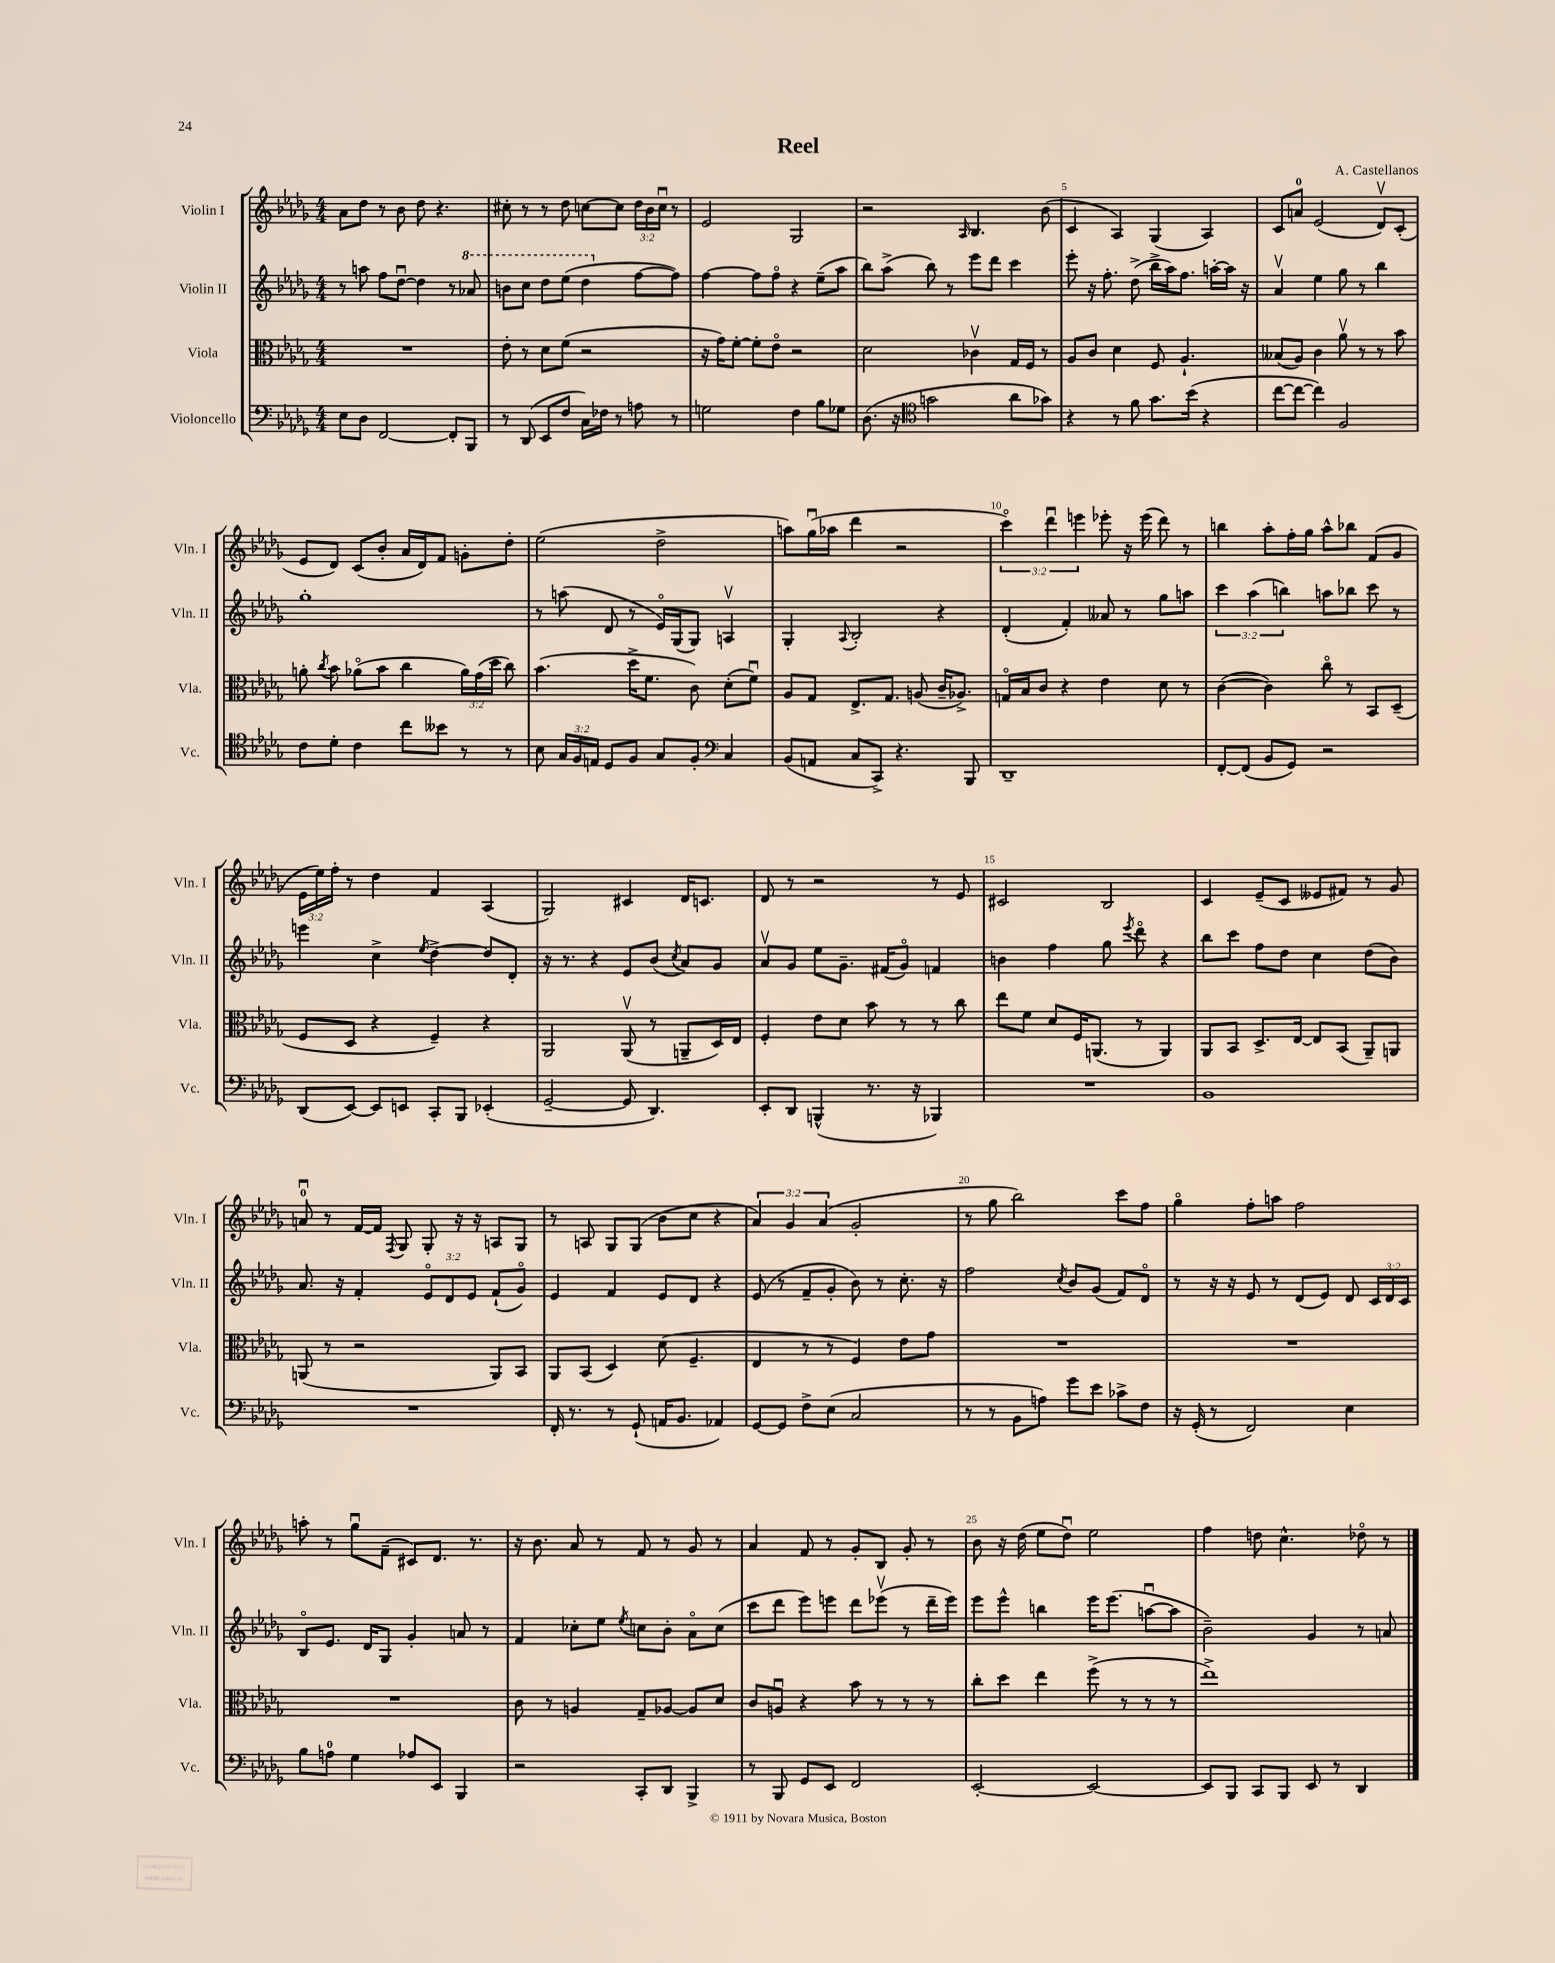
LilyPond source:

\header { title = "Reel" composer = "A. Castellanos" }
<<
\new StaffGroup <<
\new Staff = "s0" \with { instrumentName = "Violin I" shortInstrumentName = "Vln. I" } {
    \clef treble \key des \major \numericTimeSignature \time 4/4 \override Staff.TupletNumber.text = #tuplet-number::calc-fraction-text
    \autoBeamOff aes'8[ des''8] r8 bes'8 des''8 r4. |
    cis''8-. r8 r8 des''8 c''8[~ c''8] \tuplet 3/2 { des''16[ bes'16 c''16]\downbow } r8 |
    ees'2 ges2 |
    r2 \grace { aes16 } bes4. bes'8( |
    c'4 aes4) ges4( aes4) |
    c'8[ a'8]-0 ees'2( des'8[\upbow) c'8]-.( |
    ees'8[ des'8]) c'8[( bes'8]-. aes'16[ des'16) f'8] g'8[-. des''8]-. |
    ees''2( des''2-> |
    a''8[) ges''16\downbow( aes''16] des'''4 r2 |
    \tuplet 3/2 { c'''4\flageolet) des'''4\downbow e'''4 } ees'''8-. r16 ees'''16( des'''8) r8 |
    b''4 aes''8[-. f''16-. ges''16] aes''8[-^ bes''8] f'8[( ges'8] |
    \tuplet 3/2 { ees'16[ ees''16) f''16]-. } r8 des''4 f'4 aes4( |
    ges2) cis'4 des'16[ c'8.] |
    des'8 r8 r2 r8 ees'8 |
    cis'2 bes2 |
    c'4 ees'8[--( c'8] eeses'8[ fis'8]) r8 ges'8 |
    a'8-0\downbow r8 f'16[~ f'16] \acciaccatura { f8 } ges8 ges8-. r16 r16 a8[ ges8] |
    r8 a8 ges8[ ges8]( bes'8[ c''8] r4 |
    \tuplet 3/2 { aes'4) ges'4 aes'4( } ges'2-. |
    r8 ges''8 bes''2) c'''8[ f''8] |
    ges''4\flageolet f''8[-. a''8] f''2 |
    a''8-. r8 ges''8[\downbow f'8]--( cis'8[) des'8.] r8. |
    r16 bes'8. aes'8 r8 f'8 r8 ges'8 r8 |
    aes'4 f'8 r8 ges'8[-. bes8] ges'8-. r8 |
    bes'8 r16 des''16( ees''8[ des''8]\downbow) ees''2 |
    f''4 d''8 c''4.-^ des''8\flageolet r8 \bar "|." |
}
\new Staff = "s1" \with { instrumentName = "Violin II" shortInstrumentName = "Vln. II" } {
    \clef treble \key des \major \numericTimeSignature \time 4/4 \override Staff.TupletNumber.text = #tuplet-number::calc-fraction-text
    \autoBeamOff r8 a''8 f''8[ des''8]~\downbow des''4 r8 \ottava #1 aes''8 |
    b''8[ c'''8] des'''8[ ees'''8]( des'''4 \ottava #0 f''8[~ f''8]) |
    f''4~ f''8[ f''8]\flageolet r4 ees''8[--( aes''8] |
    bes''8[) aes''8]->( bes''8) r8 ees'''8[ des'''8] c'''4 |
    ees'''8-. r16 f''8.-. des''8->( bes''16[-> aes''16) f''8.] a''16[~-. a''16] r16 |
    aes'4\upbow ees''4 ges''8 r8 bes''4 |
    ges''1-. |
    r8 a''8( des'8 r8 ees'16[\flageolet) ges16( ges8]) a4\upbow |
    ges4-. \appoggiatura { aes8 } bes2-. r4 |
    des'4-.( f'4-.) aeses'8 r8 ges''8[ a''8] |
    \tuplet 3/2 { c'''4 aes''4( b''4) } a''8[ bes''8] c'''8 r8 |
    e'''4 c''4-> \acciaccatura { ees''8 } des''4~-> des''8[ des'8]-. |
    r16 r8. r4 ees'8[ bes'8]( \acciaccatura { c''8 } aes'8[) ges'8] |
    aes'8[\upbow ges'8] ees''8[ ges'8.]-- fis'16[( ges'8]\flageolet) f'4 |
    b'4 f''4 ges''8 \acciaccatura { ees'''8 } des'''8\flageolet r4 |
    bes''8[ c'''8] f''8[ des''8] c''4 des''8[( bes'8]) |
    aes'8. r16 f'4-. \tuplet 3/2 { ees'8[\flageolet des'8 ees'8] } f'8[-!( ges'8]\flageolet) |
    ees'4 f'4 ees'8[ des'8] r4 |
    ees'8( r8 f'8[-- ges'8]-. bes'8) r8 c''8.-. r16 |
    f''2 \acciaccatura { c''8 } bes'8[ ges'8]( f'8[) des'8]\flageolet |
    r8 r16 r16 ees'8 r8 des'8[( ees'8]) des'8 \tuplet 3/2 { c'16[ des'16 c'16] } |
    bes8[\flageolet ees'8.] des'16[ ges8] ges'4-. a'8 r8 |
    f'4 ces''8[-. ees''8] \acciaccatura { ees''8 } c''8[ bes'8]-. aes'8[\flageolet c''8]( |
    c'''8[ des'''8] ees'''8[) e'''8] des'''8[ ees'''8]\upbow( r8 des'''16[-- ees'''16]) |
    ees'''8[ ees'''8]-^ b''4 ees'''16[ ees'''8.]( a''8[~\downbow a''8] |
    bes'2--) ges'4 r8 a'8 \bar "|." |
}
\new Staff = "s2" \with { instrumentName = "Viola" shortInstrumentName = "Vla." } {
    \clef alto \key des \major \numericTimeSignature \time 4/4 \override Staff.TupletNumber.text = #tuplet-number::calc-fraction-text
    \autoBeamOff R1 |
    ees'8-. r8 des'8[ f'8]( r2 |
    r16 ges'16[) f'8]~-. f'8[-. ees'8]\flageolet r2 |
    des'2 ces'4\upbow ges16[ f16] r8 |
    aes8[ c'8] des'4 f8 aes4.-! |
    beses8[( aes8]) c'4 aes'8\upbow r8 r8 bes'8 |
    a'8-. \acciaccatura { c''8 } bes'8 aes'8[\flageolet( bes'8] c''4 \tuplet 3/2 { aes'16[) ges'16( des''16] } c''8) |
    bes'4.( des''16[-> f'8.] c'8) des'8[-.( f'8]\downbow) |
    aes8[ ges8] ees8.[-> ges8.] a8( c'16[-- aes8.]->) |
    g16[\flageolet bes16 c'8] r4 ees'4 des'8 r8 |
    c'4~( c'4) c''8\flageolet r8 bes,8[ des8]--( |
    f8[ des8] r4 f4--) r4 |
    aes,2 aes,8\upbow( r8 a,8[-- des16) ees16] |
    f4-. ees'8[ des'8] bes'8 r8 r8 c''8 |
    ees''8[ f'8] des'8[ f16 a,8.]( r8 a,4) |
    aes,8[ bes,8] des8.[-> ees16]~ ees8[ bes,8]( aes,8[--) a,8] |
    a,8( r8 r2 a,8[) bes,8] |
    aes,8[ bes,8]( des4) des'8( f4.-- |
    ees4 r8 r8 f4) ees'8[ ges'8] |
    R1 |
    R1 |
    R1 |
    c'8 r8 a4 ges8[-- aes8]~ aes8[ des'8] |
    c'8[ a8]\downbow r4 bes'8 r8 r8 r8 |
    c''8[-. des''8] ees''4 f''8->( r8 r8 r8 |
    ees''1->) \bar "|." |
}
\new Staff = "s3" \with { instrumentName = "Violoncello" shortInstrumentName = "Vc." } {
    \clef bass \key des \major \numericTimeSignature \time 4/4 \override Staff.TupletNumber.text = #tuplet-number::calc-fraction-text
    \autoBeamOff ees8[ des8] f,2~ f,8[-. bes,,8] |
    r8 des,8( ees,8[ f8] c16[) fes16] r8 a8 r8 |
    g2 f4 bes8[ ges8] |
    des8.( r16 \clef tenor g'2 aes'8[ ges'8]) |
    r4 r8 f'8 ges'8.[ bes'16]( r4 |
    c''8[~ c''8]~ c''4) f2 |
    c'8[ des'8]-. c'4 c''8[ beses'8] r8 r8 |
    bes8 \tuplet 3/2 { ges16[ f16 e16] } des8[ f8] ges8[ f8]-. \clef bass c4 |
    bes,8[( a,8] c8[ c,8]->) r4. bes,,8 |
    des,1-- |
    f,8[~-. f,8]( bes,8[ ges,8]) r2 |
    des,8[( ees,8]~) ees,8[ e,8] c,8[-. bes,,8] ees,4-.( |
    ges,2~-- ges,8 des,4.) |
    ees,8[-. des,8] b,,4-^( r8. r16 bes,,4) |
    R1 |
    bes,1 |
    R1 |
    f,16-. r8. r8 ges,8-!( a,16[ bes,8.] aes,4) |
    ges,8[~ ges,8] f8[-> ees8]( c2 |
    r8 r8 bes,8[ a8]) ges'8[ ees'8] ces'8[-> f8] |
    r16 ges,16-.( r8 f,2) ees4 |
    bes8[ a8]-0 ges4 aes8[ ees,8] bes,,4 |
    r2 c,8[-. des,8] bes,,4-> |
    r8 bes,,8 ges,8[ ees,8] f,2 |
    ees,2~-. ees,2~ |
    ees,8[ bes,,8] c,8[ bes,,8] ees,8 r8 des,4 \bar "|." |
}
>>
>>
\layout { \context { \Score \override BarNumber.break-visibility = ##(#f #t #t) barNumberVisibility = #(every-nth-bar-number-visible 5) } }
